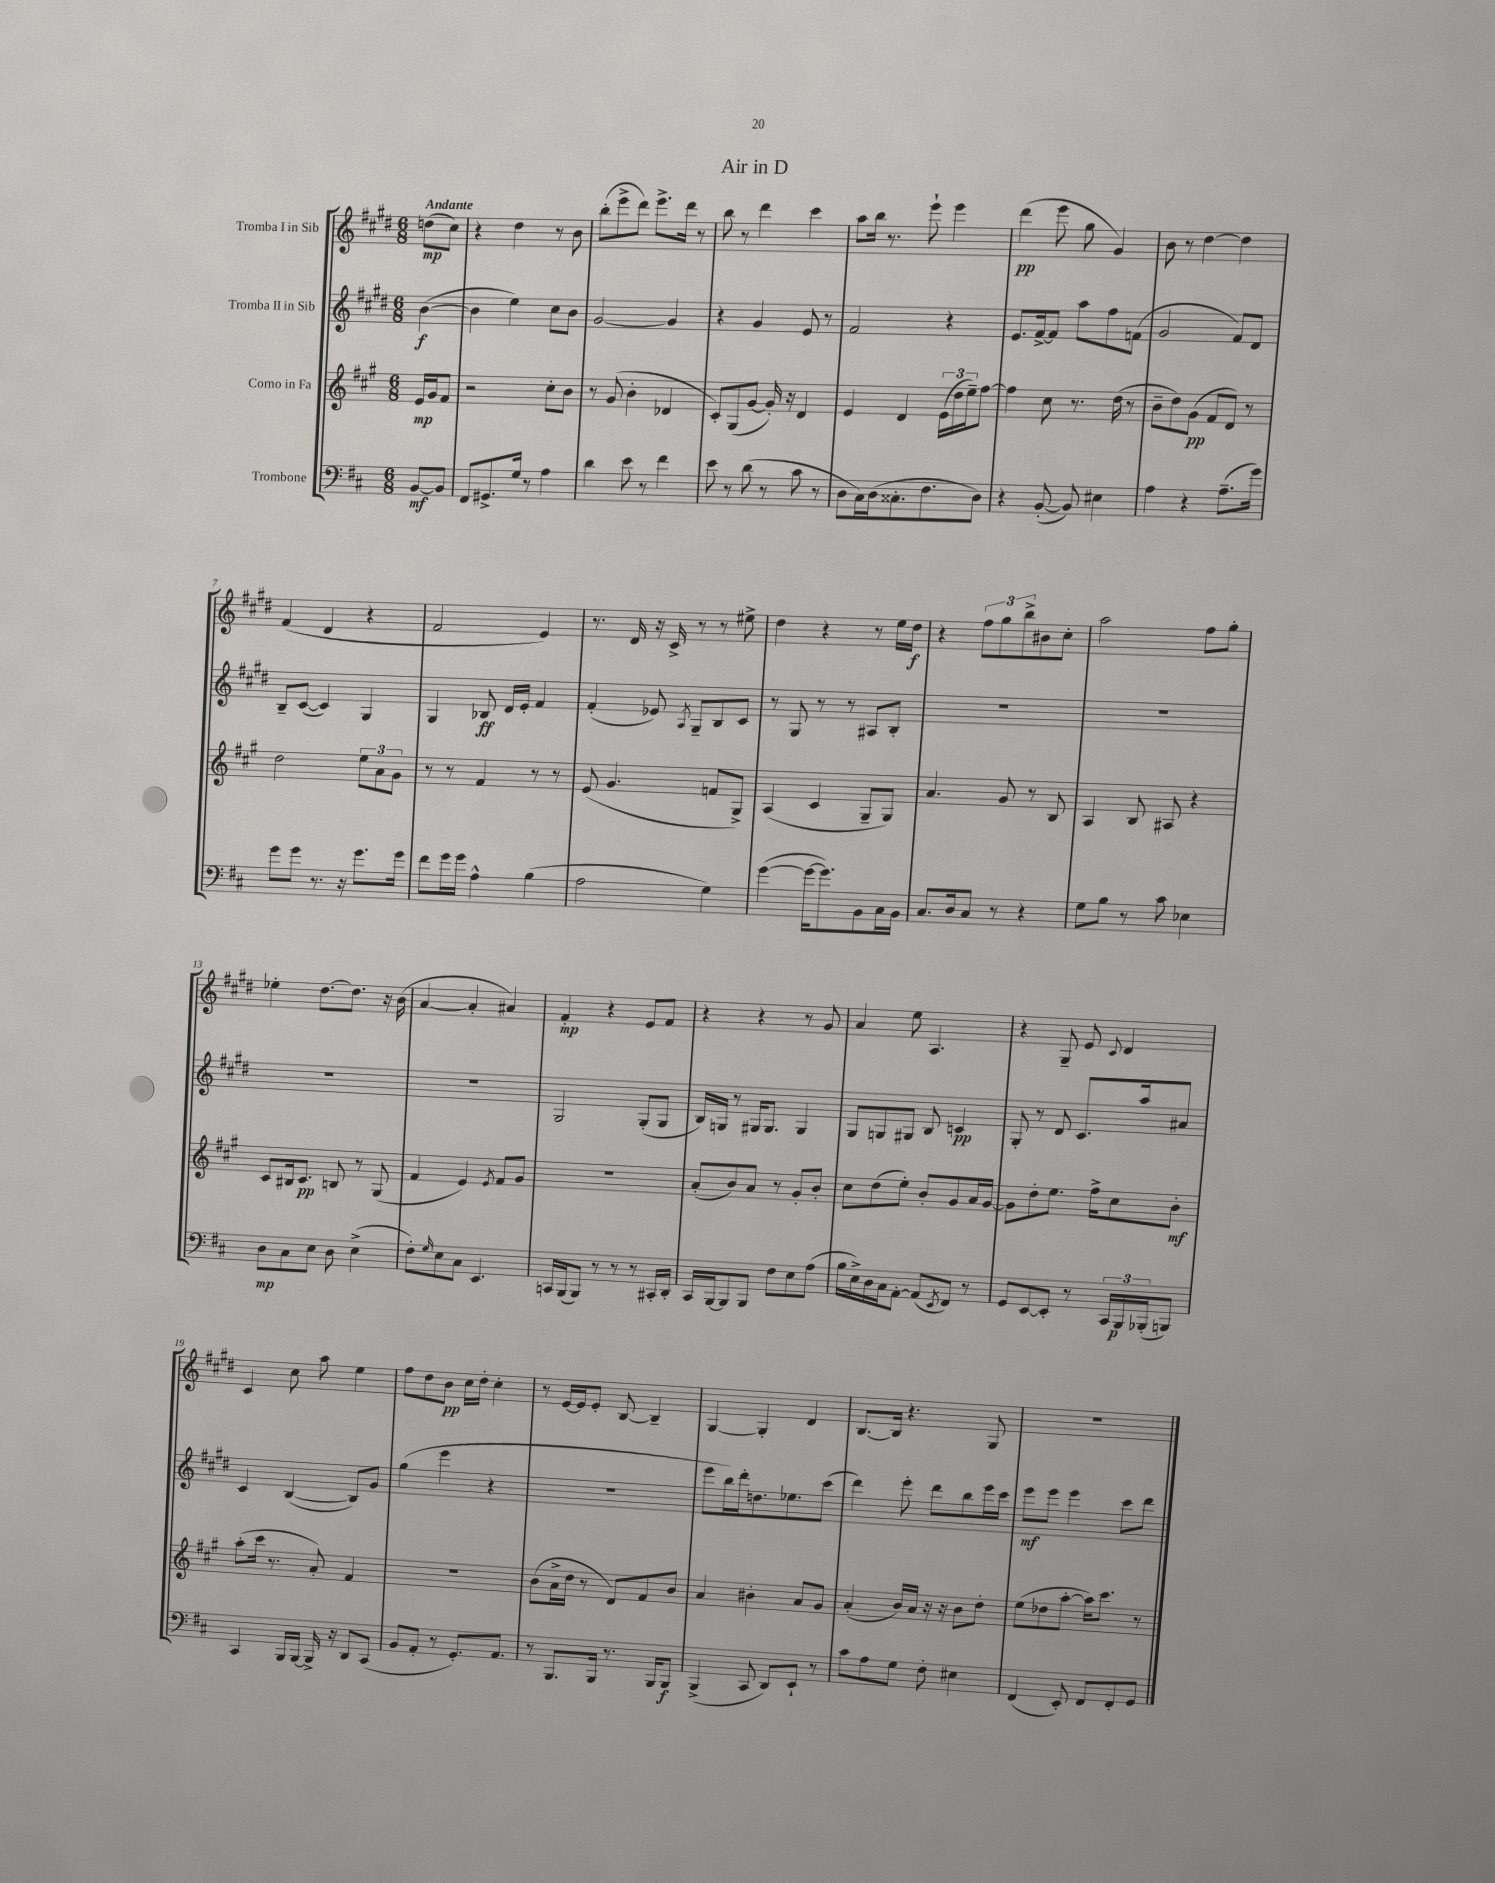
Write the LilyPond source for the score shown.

\header { title = "Air in D" }
<<
\new StaffGroup <<
\new Staff = "s0" \with { instrumentName = "Tromba I in Sib" } {
    \clef treble \key e \major \numericTimeSignature \time 6/8 \partial 4 \tempo "Andante"
    d''8\mp( cis''8) |
    r4 dis''4 r8 b'8 |
    b''8-.( e'''8-> dis'''8) e'''8.-> dis'''16 r8 |
    b''8 r8 dis'''4 cis'''4 |
    a''8 b''16 r8. e'''8-! e'''4 |
    dis'''4\pp( e'''8 gis''8 gis'4) |
    b'8 r8 dis''4~ dis''4 |
    fis'4( dis'4 r4 |
    fis'2 e'4) |
    r8. dis'16 r16 cis'16-> r8 r8 eis''8-> |
    dis''4 r4 r8 e''16 dis''16\f |
    r4 \tuplet 3/2 { fis''8 gis''8 b''8-> } bis'8 cis''8-. |
    a''2 fis''8 gis''8-. |
    ees''4-. dis''8.~ dis''8. r16 b'16( |
    a'4~ a'4-. ais'4) |
    fis'4-.\mp r4 e'8 fis'8 |
    r4 r4 r8 gis'8 |
    a'4 e''8 a4. |
    r4 gis8-- e'8 \appoggiatura { cis'8 } dis'4 |
    cis'4 cis''8 a''8 e''4 |
    fis''8 dis''8 b'8\pp cis''16 dis''16-. cis''4-. |
    r8 e'16~ e'16 e'8-. b8~ b4-- |
    gis4~ gis4-. dis'4 |
    b8.~ b16 r4. gis8 |
    R2. \bar "|." |
}
\new Staff = "s1" \with { instrumentName = "Tromba II in Sib" } {
    \clef treble \key e \major \numericTimeSignature \time 6/8 \partial 4
    b'4~\f( |
    b'4 e''4) cis''8 b'8 |
    gis'2~ gis'4 |
    r4 gis'4 e'8 r8 |
    fis'2 r4 |
    e'8. fis'16~-> fis'8 a''8 fis''8 f'8( |
    gis'2 fis'8) dis'8 |
    b8-- cis'8~( cis'4) gis4 |
    gis4 bes8\ff dis'16 e'16-. fis'4 |
    fis'4-.( ees'8) \acciaccatura { a8 } gis8-- b8 cis'8 |
    r8 gis8 r8 r8 ais8 b8-. |
    R2. |
    R2. |
    R2. |
    R2. |
    gis2 gis8-.( gis8 |
    b16) g16 r8 gis16 gis8. gis4 |
    gis8 g8 gis8 b8 c'4\pp |
    gis8-. r8 dis'8 cis'8. a''16 ais'8 |
    cis'4 b4~( b8) gis'8 |
    gis''4( e'''4 r4 |
    R2. |
    e'''8 b''16) dis'''16-. d''8. ees''8. cis'''8( |
    dis'''4) e'''8-. dis'''8 b''8 e'''16 cis'''16 |
    e'''8\mf e'''8 e'''4 cis'''8 dis'''8 \bar "|." |
}
\new Staff = "s2" \with { instrumentName = "Corno in Fa" } {
    \clef treble \key a \major \numericTimeSignature \time 6/8 \partial 4
    e'16\mp gis'16 fis'8 |
    r2 cis''8-. b'8 |
    r8 gis'8( b'4-. des'4 |
    cis'8-.) gis8( gis'8~ gis'16-.) r16 d'4 |
    e'4 d'4 \tuplet 3/2 { e'16( d''16 e''16--) } fis''8~ |
    fis''4 cis''8 r8. d''16( r8 |
    b'8-- d''8) gis'8\pp( fis'8 d'8) r8 |
    d''2 \tuplet 3/2 { e''8 a'8 gis'8 } |
    r8 r8 fis'4 r8 r8 |
    e'8( gis'4. f'8 gis8->) |
    a4( cis'4 gis8-- gis8) |
    a'4. gis'8 r8 b8 |
    a4 b8 ais8 r4 |
    cis'8 bis16 cis'8.\pp b8 r8 gis8( |
    fis'4 e'4) \acciaccatura { e'8 } fis'8 gis'8 |
    R2. |
    a'8-.( b'8) a'8 r8 gis'8-. b'8-. |
    cis''8 d''8( e''8-.) b'8-. gis'8 a'16 gis'16~ |
    gis'8 d''8-. e''8. fis''16-> cis''8 b'8-.\mf |
    a''8-.( cis'''16 r8. a'8-.) fis'4 |
    R2. |
    b'8( a'16-> d''16 r8 d'8) fis'8 b'8 |
    a'4 bis'4-. a'8 gis'8 |
    a'4-.( b'16) a'16 r16 r16 b'8 d''8-. |
    e''8( des''8 a''8~-. a''16) cis'''8. r8 \bar "|." |
}
\new Staff = "s3" \with { instrumentName = "Trombone" } {
    \clef bass \key d \major \numericTimeSignature \time 6/8 \partial 4
    b,8~\mf b,8 |
    fis,8 gis,8.-> g16 r8 a4 |
    d'4 e'8 r8 fis'4 |
    e'8 r8 d'8( r8 cis'8 r8 |
    d8 cis16) d16( cisis8.-. fis8. d8) |
    r4 b,8~-.( b,8) eis4 |
    a4 r4 a8.--( g'16) |
    g'8 g'8 r8. r16 g'8. g'16 |
    fis'8 g'16 g'16 a4-^ b4( |
    a2 g4) |
    g'4~( g'16~ g'8.) b,8 cis16 b,16 |
    cis8. d16 cis8 r8 r4 |
    g8 b8 r8 cis'8 ees4 |
    d8\mp cis8 e8 d8 e4->( |
    fis8-.) \grace { g16 } e8 cis8 e,4. |
    c,16 b,,16( b,,8) r8 r8 r8 cis,16-. d,16-. |
    cis,16 b,,16~ b,,8 b,,8 fis8 e8 a8( |
    b16 e16->) d16 cis16 a,8~-. a,8( \acciaccatura { e,8 } fis,8) r8 |
    g,8 e,8~ e,8-. r8 \tuplet 3/2 { cis,16 b,,16\p bes,,16-.( } b,,8) |
    cis,4 b,,16 b,,16~ b,,16-> r16 d,8 cis,8( |
    b,8 a,8-. r8 g,8.-.) a,8. |
    r8 b,,8. b,,16 r8. b,,16 b,,8\f |
    b,,4->( cis,8 d,8) e,8-! r8 |
    cis'8 a8 g8 fis8-. eis4 |
    fis,4( e,8-.) fis,8 fis,8-. g,8 \bar "|." |
}
>>
>>
